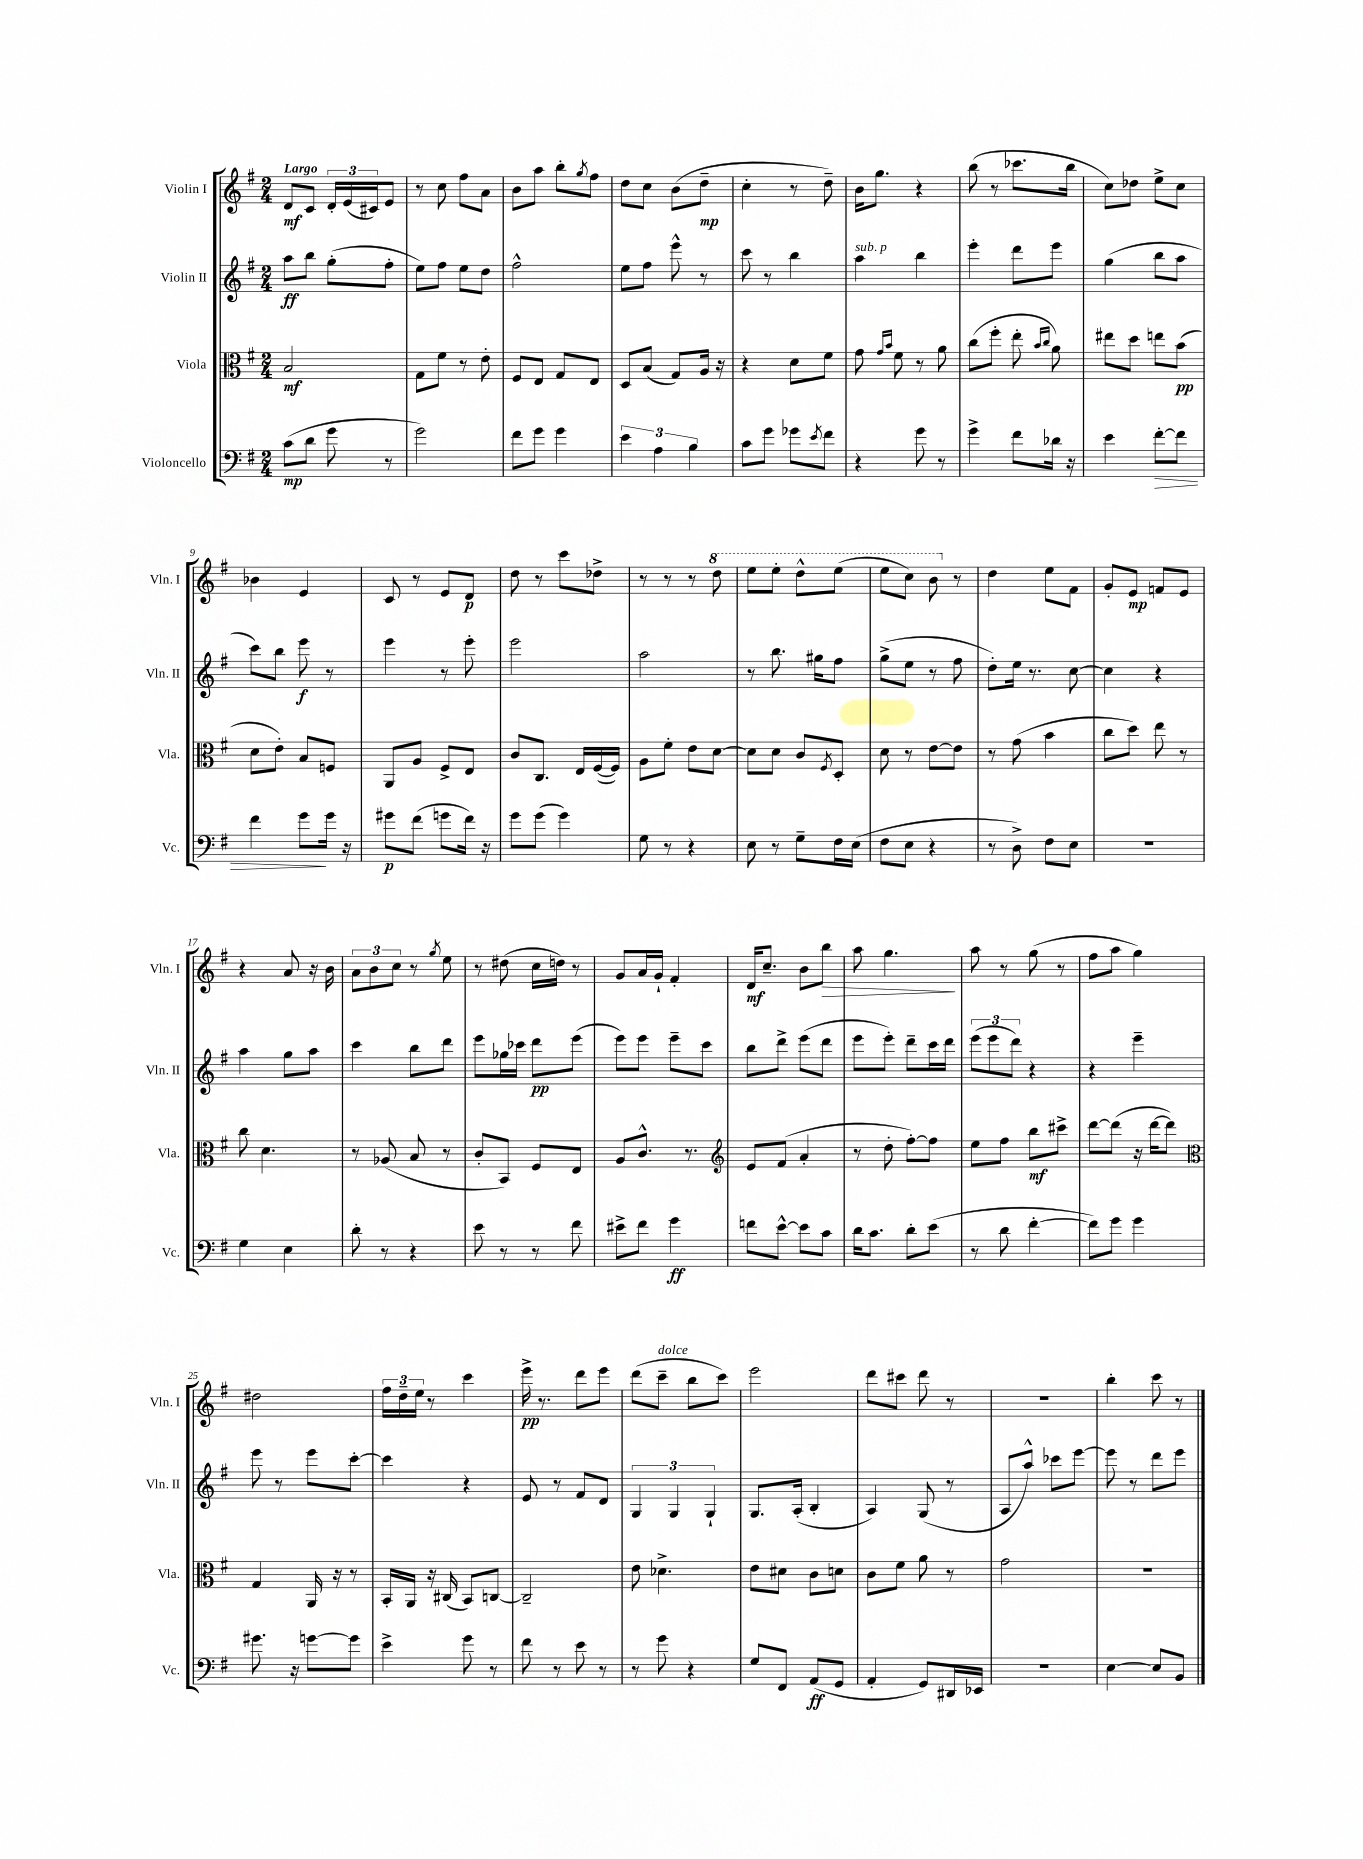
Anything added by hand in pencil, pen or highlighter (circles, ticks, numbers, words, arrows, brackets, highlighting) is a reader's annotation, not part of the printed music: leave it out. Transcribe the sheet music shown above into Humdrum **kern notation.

**kern	**kern	**kern	**kern
*staff4	*staff3	*staff2	*staff1
*clefF4	*clefC3	*clefG2	*clefG2
*k[f#]	*k[f#]	*k[f#]	*k[f#]
*M2/4	*M2/4	*M2/4	*M2/4
(8c	2B	8aa	8d
8d	.	8bb	8c
8g	.	(8gg'	24d'
.	.	.	(24e
.	.	.	24c#)
8r	.	8ff#'	8e
=	=	=	=
2g)	8G	8ee)	8r
.	8f#	8ff#	8cc
.	8r	8ee	8ff#
.	8e'	8dd	8a
=	=	=	=
8f#	8F#	2ff#^^	8b
8g	8E	.	8aa
4g	8G	.	8bb'
.	.	.	8qgg
.	8E	.	8ff#
=	=	=	=
6e	8D	8ee	8dd
.	(8B	8ff#	8cc
6A	.	.	.
.	8G)	8eee^^	(8b
6B	.	.	.
.	16A	8r	8dd~
.	16r	.	.
=	=	=	=
8c	4r	8ccc	4cc'
8g	.	8r	.
8g-	8d	4bb	8r
8qe	.	.	.
8f#	8f#	.	8dd~)
=	=	=	=
4r	8g	4aa	16b
.	.	.	8.gg
.	16qqg	.	.
.	16qqb	.	.
.	8f#	.	.
8g	8r	4bb	4r
8r	8a	.	.
=	=	=	=
4g^	(8cc	4eee'	(8bb
.	8ff#'	.	8r
8f#	8ee'	8ddd	8.ccc-
.	16qqb	.	.
.	16qqcc	.	.
16d-	8a)	8eee	.
16r	.	.	16bb
=	=	=	=
4e	8ee#	(4gg	8cc)
.	8dd	.	8dd-
[8f#'	8ee	8bb	8ee^
8f#]	(8b	8aa	8cc
=	=	=	=
4f#	8d	8ccc)	4b-
.	8e')	8bb	.
8g	8B	8eee	4e
16g	8F	8r	.
16r	.	.	.
=	=	=	=
8g#	8AA	4eee	8c
(8f#	8A	.	8r
8g	8F#^	8r	8e
16f#)	8E	8eee'	8d
16r	.	.	.
=	=	=	=
8g	8c	2eee	8dd
(8g	8.C	.	8r
4g)	.	.	8ccc
.	16E	.	.
.	([16F#	.	8dd-^
.	16F#])	.	.
=	=	=	=
8G	8A	2aa	8r
8r	8f#'	.	8r
4r	8e	.	8r
.	[8d	.	8ddd
=	=	=	=
8E	8d]	8r	8eee
8r	8d	8.bb	8eee'
8G~	8c	.	8ddd^^
.	.	16gg#	.
.	8qF#	.	.
16F#	8D'	8ff#	(8eee
(16E	.	.	.
=	=	=	=
8F#	8d	(8gg^	8eee
8E	8r	8ee	8ccc)
4r	[8e	8r	8bb
.	8e]	8ff#	8r
=	=	=	=
8r	8r	8dd')	4dd
8D^)	(8g	16ee	.
.	.	8.r	.
8F#	4b	.	8ee
8E	.	[8cc	8f#
=	=	=	=
2r	8cc	4cc]	8g'
.	8dd)	.	8e
.	8ee	4r	8f
.	8r	.	8e
=	=	=	=
4G	8cc	4aa	4r
.	4.d	.	.
4E	.	8gg	8a
.	.	8aa	16r
.	.	.	16b
=	=	=	=
8d'	8r	4ccc	12a
.	.	.	12b
8r	(8A-	.	.
.	.	.	12cc
4r	8B	8bb	8r
.	.	.	8qgg
.	8r	8ddd	8ee
=	=	=	=
8e	8c'	8eee	8r
8r	8BB)	16gg-	(8dd#
.	.	16ccc-	.
8r	8F#	8ddd	16cc
.	.	.	16dd)
8f#	8E	(8eee	8r
=	=	=	=
8e#^	8A	8eee)	8g
8f#	8.c^^	8eee	16a
.	.	.	16g`
4g	.	8eee~	4f#'
.	8.r	.	.
.	.	8ccc	.
=	=	=	=
*	*clefG2	*	*
8f	8e	8bb	16d
.	.	.	8.cc~
[8e^^	(8f#	8ddd^	.
8e]	4a'	(8eee	8b
8c	.	8ddd	8bb
=	=	=	=
16d	8r	8eee	8aa
8.c	.	.	.
.	8dd'	8eee')	4.gg
8d'	[8ff#')	8ddd~	.
(8e	8ff#]	16ccc	.
.	.	16ddd	.
=	=	=	=
8r	8ee	(12eee	8aa
.	.	12eee	.
8d	8ff#	.	8r
.	.	12ddd)	.
[4f#'	8bb	4r	(8gg
.	8ccc#^	.	8r
=	=	=	=
8f#])	[8ddd	4r	8ff#
8g	(8ddd]	.	8aa
4g	16r	4eee~	4gg)
.	[16ddd	.	.
.	8ddd])	.	.
=	=	=	=
*	*clefC3	*	*
8.g#	4G	8eee	2dd#
.	.	8r	.
16r	.	.	.
[8g	16AA	8eee	.
.	16r	.	.
8g]	8r	[8ccc'	.
=	=	=	=
4e^	16BB'	4ccc]	24ff#
.	.	.	24dd~
.	16AA	.	.
.	.	.	24ee
.	16r	.	8r
.	(16C#	.	.
8g	8BB)	4r	4ccc
8r	[8C	.	.
=	=	=	=
8f#	2C~]	8e	16eee^
.	.	.	8.r
8r	.	8r	.
8e	.	8f#	8ddd
8r	.	8d	8eee
=	=	=	=
8r	8e	6G	(8ddd
8g	4.d-^	.	8ccc~
.	.	6G	.
4r	.	.	8bb
.	.	6G`	.
.	.	.	8ccc)
=	=	=	=
8G	8e	8.G	2eee
8FF#	8d#	.	.
.	.	(16A'	.
(8AA	8c	4B'	.
8GG	8d	.	.
=	=	=	=
4AA'	8c	4A)	8ddd
.	8f#	.	8ccc#
8GG)	8a	(8G	8ddd
16DD#	8r	8r	8r
16EE-	.	.	.
=	=	=	=
2r	2g	8A	2r
.	.	8aa^^)	.
.	.	8ccc-	.
.	.	[8eee	.
=	=	=	=
[4E	2r	8eee]	4bb'
.	.	8r	.
8E]	.	8ddd	8ccc
8BB	.	8eee	8r
==	==	==	==
*-	*-	*-	*-
